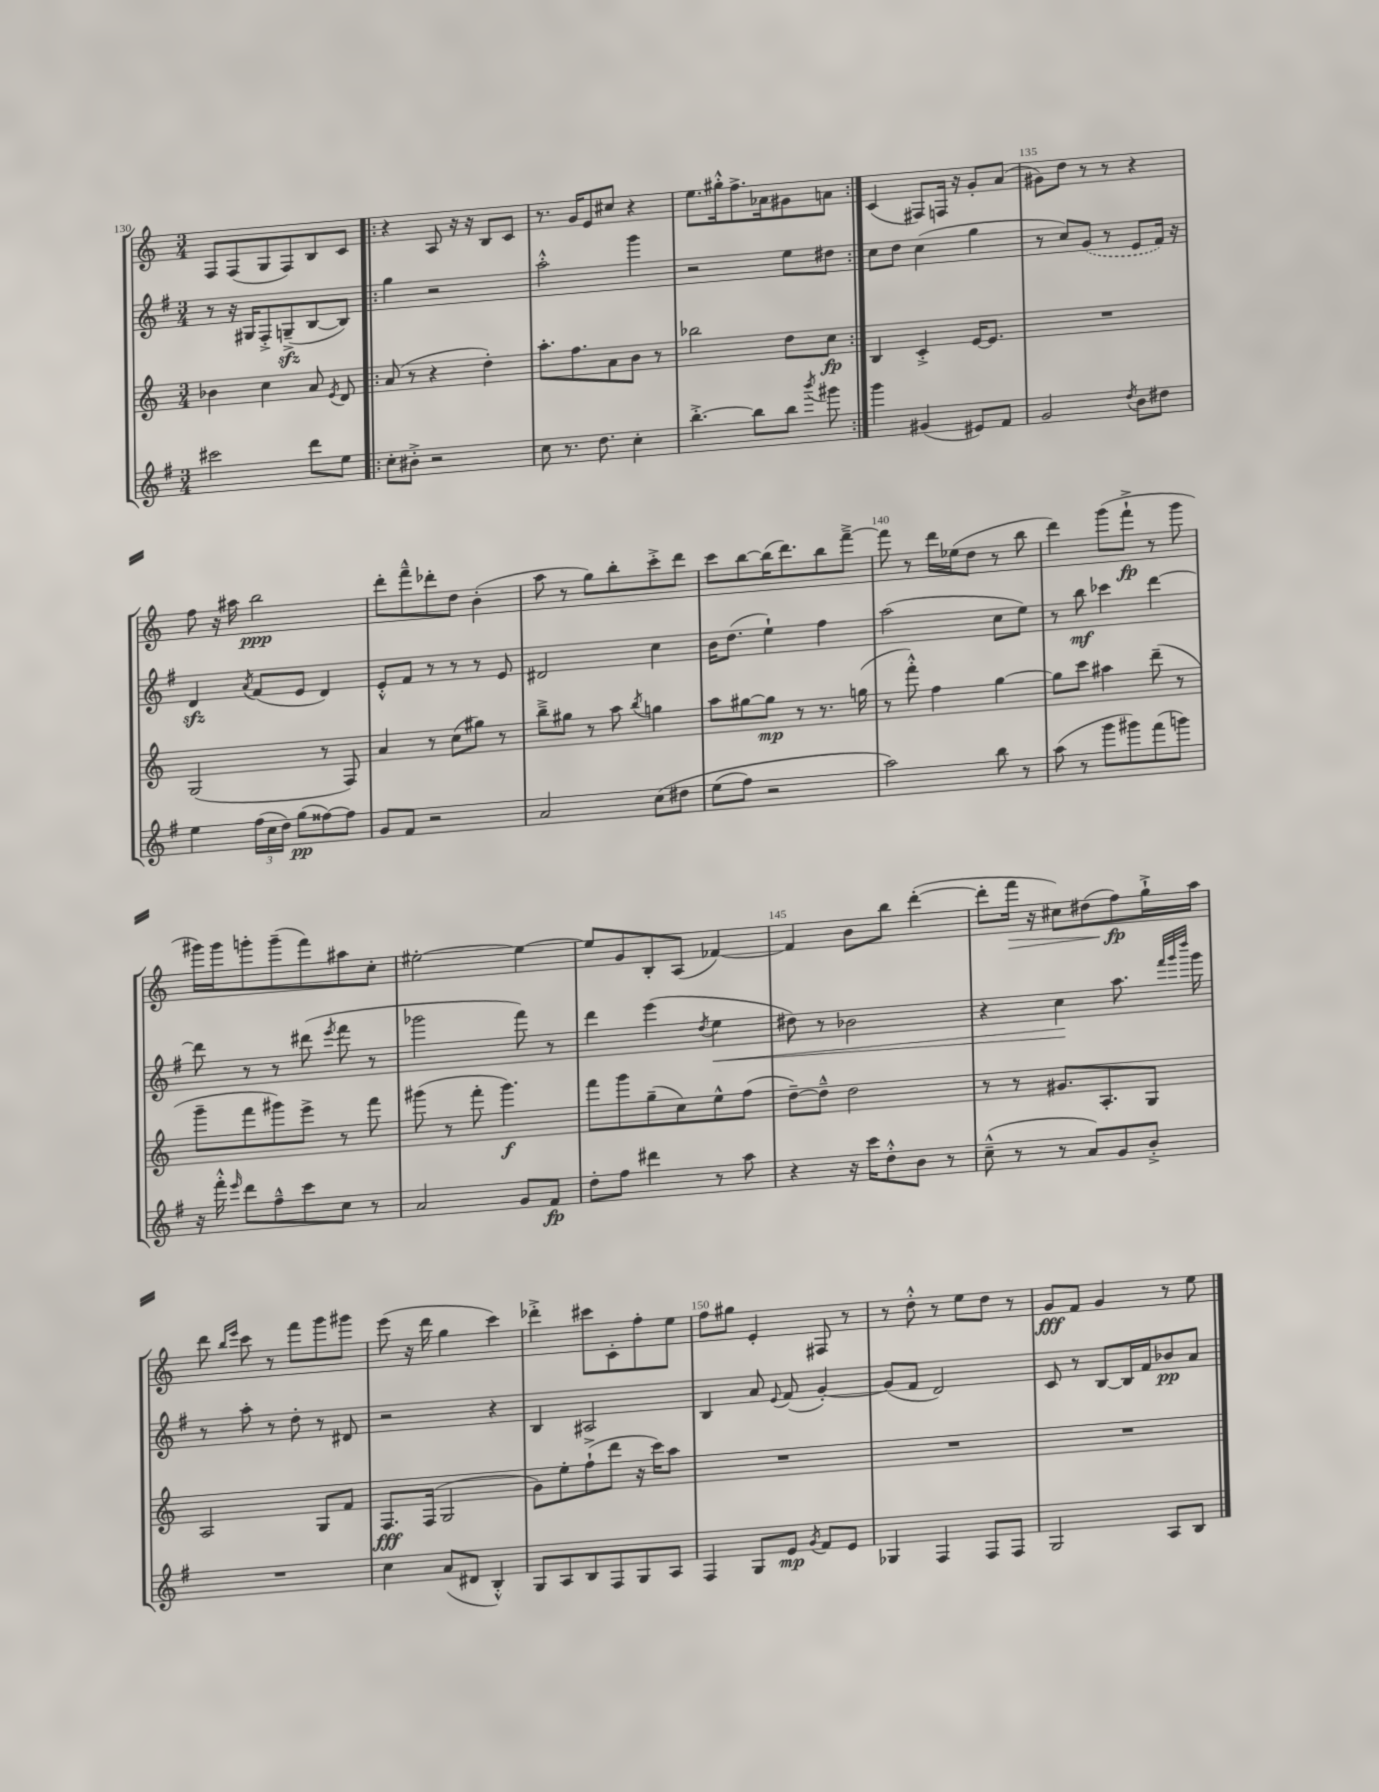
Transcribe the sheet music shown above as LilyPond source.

<<
\new StaffGroup <<
\new Staff = "s0" {
    \clef treble \key c \major \numericTimeSignature \time 3/4
    \autoBeamOff f8[ f8( g8 f8) b8 c'8] |
    \repeat volta 2 { r4 a8 r16 r16 b8[ c'8] |
    r8. g'16[ e'8 cis''8] r4 |
    e''8.[ gis''16-.-^ f''8.-> aes'16 gis'8 a'8] | }
    c'4( fis8[) f16] r16 g'8[-. a'8]( |
    gis'8[) d''8] r8 r8 r4 |
    f''8 r16 ais''16 b''2\ppp |
    d'''8[-. f'''8---^ des'''8-. d''8] b'4-.( |
    a''8 r8 g''8[) b''8-. c'''8-.-> d'''8] |
    c'''8[ b''8~ b''16( d'''8.) b''8 f'''8]~---> |
    f'''8 r8 d'''16[ ees''16( d''8] r8 b''8 |
    d'''4) g'''8[( f'''8]-!->\fp r8 g'''8 |
    gis'''16[) gis'''16 g'''8-. g'''8--( f'''8) ais''8 c''8]-. |
    eis''2~-. eis''4~ |
    eis''8[ g'8 b8-. a8]( fes'4~) |
    fes'4 b'8[ b''8] d'''4~-.( |
    d'''8[-. f'''16]\> r16 cis''8[) dis''8( f''8\fp\!) g''16-!-> a''16] |
    d'''8 \grace { b''16[ e'''16] } c'''8 r8 f'''8[ g'''8 gis'''8] |
    e'''8( r16 d'''16 g''4 c'''4) |
    des'''4-.-> cis'''8[ c'8-. f''8-. e''8] |
    f''8[ gis''8] e'4-. fis8 r8 |
    r8 d''8-.-^ r8 e''8[ d''8] r8 |
    g'8[\fff f'8] g'4 r8 e''8 \bar "|." |
}
\new Staff = "s1" {
    \clef treble \key g \major \numericTimeSignature \time 3/4
    \autoBeamOff r8 r16 gis16[ fis8-.-> g8--->\sfz( b8~ b8]) |
    \repeat volta 2 { g''4 r2 |
    a''2-.-^ g'''4 |
    r2 e''8[ dis''8] | }
    c''8[ d''8] c''4( g''4 |
    r8 c''8[) \once \slurDashed g'8]( r8 e'8[ fis'16]) r16 |
    d'4\sfz \acciaccatura { a'8 } fis'8[( e'8] d'4) |
    e'8[-.-^ fis'8] r8 r8 r8 e'8 |
    dis'2 c''4 |
    b'16[ d''8.]( e''4-!) fis''4 |
    a''2( c''8[ e''8]) |
    r8 b''8\mf ces'''4 d'''4~ |
    d'''8 r8 r8 dis'''8( \acciaccatura { e'''8 } fis'''8 r8 |
    ges'''2 fis'''8) r8 |
    d'''4 e'''4( \acciaccatura { d''8 } e''4\< |
    dis''8) r8 bes'2 |
    r4 c''4\! a''8. \grace { fis'''32[ g'''32 d''''32] } g'''16 |
    r8 a''8-. r8 d''8-. r8 dis'8 |
    r2 r4 |
    b4 ais2 |
    b4 a'8 \appoggiatura { e'8 } fis'8( g'4~-.) |
    g'8[( fis'8] d'2) |
    c'8 r8 b8[~ b16 fis'16 bes'8\pp a'8] \bar "|." |
}
\new Staff = "s2" {
    \clef treble \key c \major \numericTimeSignature \time 3/4
    \autoBeamOff bes'4 c''4 a'8 \acciaccatura { e'8 } d'8 |
    \repeat volta 2 { a'8( r8 r4 d''4-.) |
    a''8.[-. f''8. a'8 b'8] r8 |
    bes''2 d''8[ c''8]\fp | }
    b4 c'4-.-> e'16[~ e'8.] |
    R2. |
    g2( r8 f8) |
    a'4 r8 c''8[( gis''8]) r8 |
    b''8[---> gis''8] r8 a''8 \acciaccatura { b''8 } g''4 |
    a''8[ gis''8~ gis''8]\mp r8 r8. g''16( |
    r8 f'''8-.-^) f''4 g''4~ |
    g''8[ c'''8] ais''4 d'''8--( r8 |
    g'''8[-- f'''8 gis'''8) e'''8]-> r8 f'''8 |
    gis'''8( r8 f'''8-. gis'''4.\f) |
    f'''8[ g'''8 g''8--( c''8) e''8-^ f''8]( |
    d''8[~--) d''8]---^ d''2 |
    r8 r8 gis'8.[ a8.-. g8] |
    a2 g8[ f'8] |
    f8.[\fff f16]( g2 |
    g'8[) e''8-. f''8-!->( d'''8] r16 c'''16[) a''8] |
    R2. |
    R2. |
    R2. \bar "|." |
}
\new Staff = "s3" {
    \clef treble \key g \major \numericTimeSignature \time 3/4
    \autoBeamOff cis'''2 d'''8[ e''8] |
    \repeat volta 2 { c''8[-. bis'8]-.-> r2 |
    c''8 r8. d''8. c''4-. |
    b''4.~-.-> b''8[ b''8] \acciaccatura { b'''8 } gis'''8 | }
    g'''4 gis'4( eis'8[) fis'8] |
    g'2 \acciaccatura { d''8 } b'8[ dis''8] |
    e''4 \tuplet 3/2 { fis''16[( c''16 d''16]) } g''8[\pp( fisis''8~) fisis''8] |
    g'8[ fis'8] r2 |
    a'2 c''8[\( dis''8] |
    e''8[( fis''8]) r2 |
    a''2\) b''8 r8 |
    a''8( r8 g'''8[ gis'''8) fis'''8( g'''8]) |
    r16 fis'''16-.-^ \grace { e'''16 } d'''8[ fis''8---^ c'''8 c''8] r8 |
    a'2 g'8[ fis'8]\fp |
    d''8[-. fis''8] dis'''4 r8 a''8 |
    r4 r16 c'''16[ d''8-.-^ b'8] r8 |
    c''8---^( r8 r8 a'8[) g'8 b'8]-.-> |
    R2. |
    c''4 a'8[( dis'8] b4-.-^) |
    g8[ a8 b8 fis8 g8 a8] |
    fis4 g8[ e'8]\mp \acciaccatura { g'8 } fis'8[ e'8] |
    ges4 fis4 fis8[ fis8] |
    g2 a8[ b8] \bar "|." |
}
>>
>>
\layout { \context { \Score currentBarNumber = #130 \override BarNumber.break-visibility = ##(#f #t #t) barNumberVisibility = #(every-nth-bar-number-visible 5) } }
